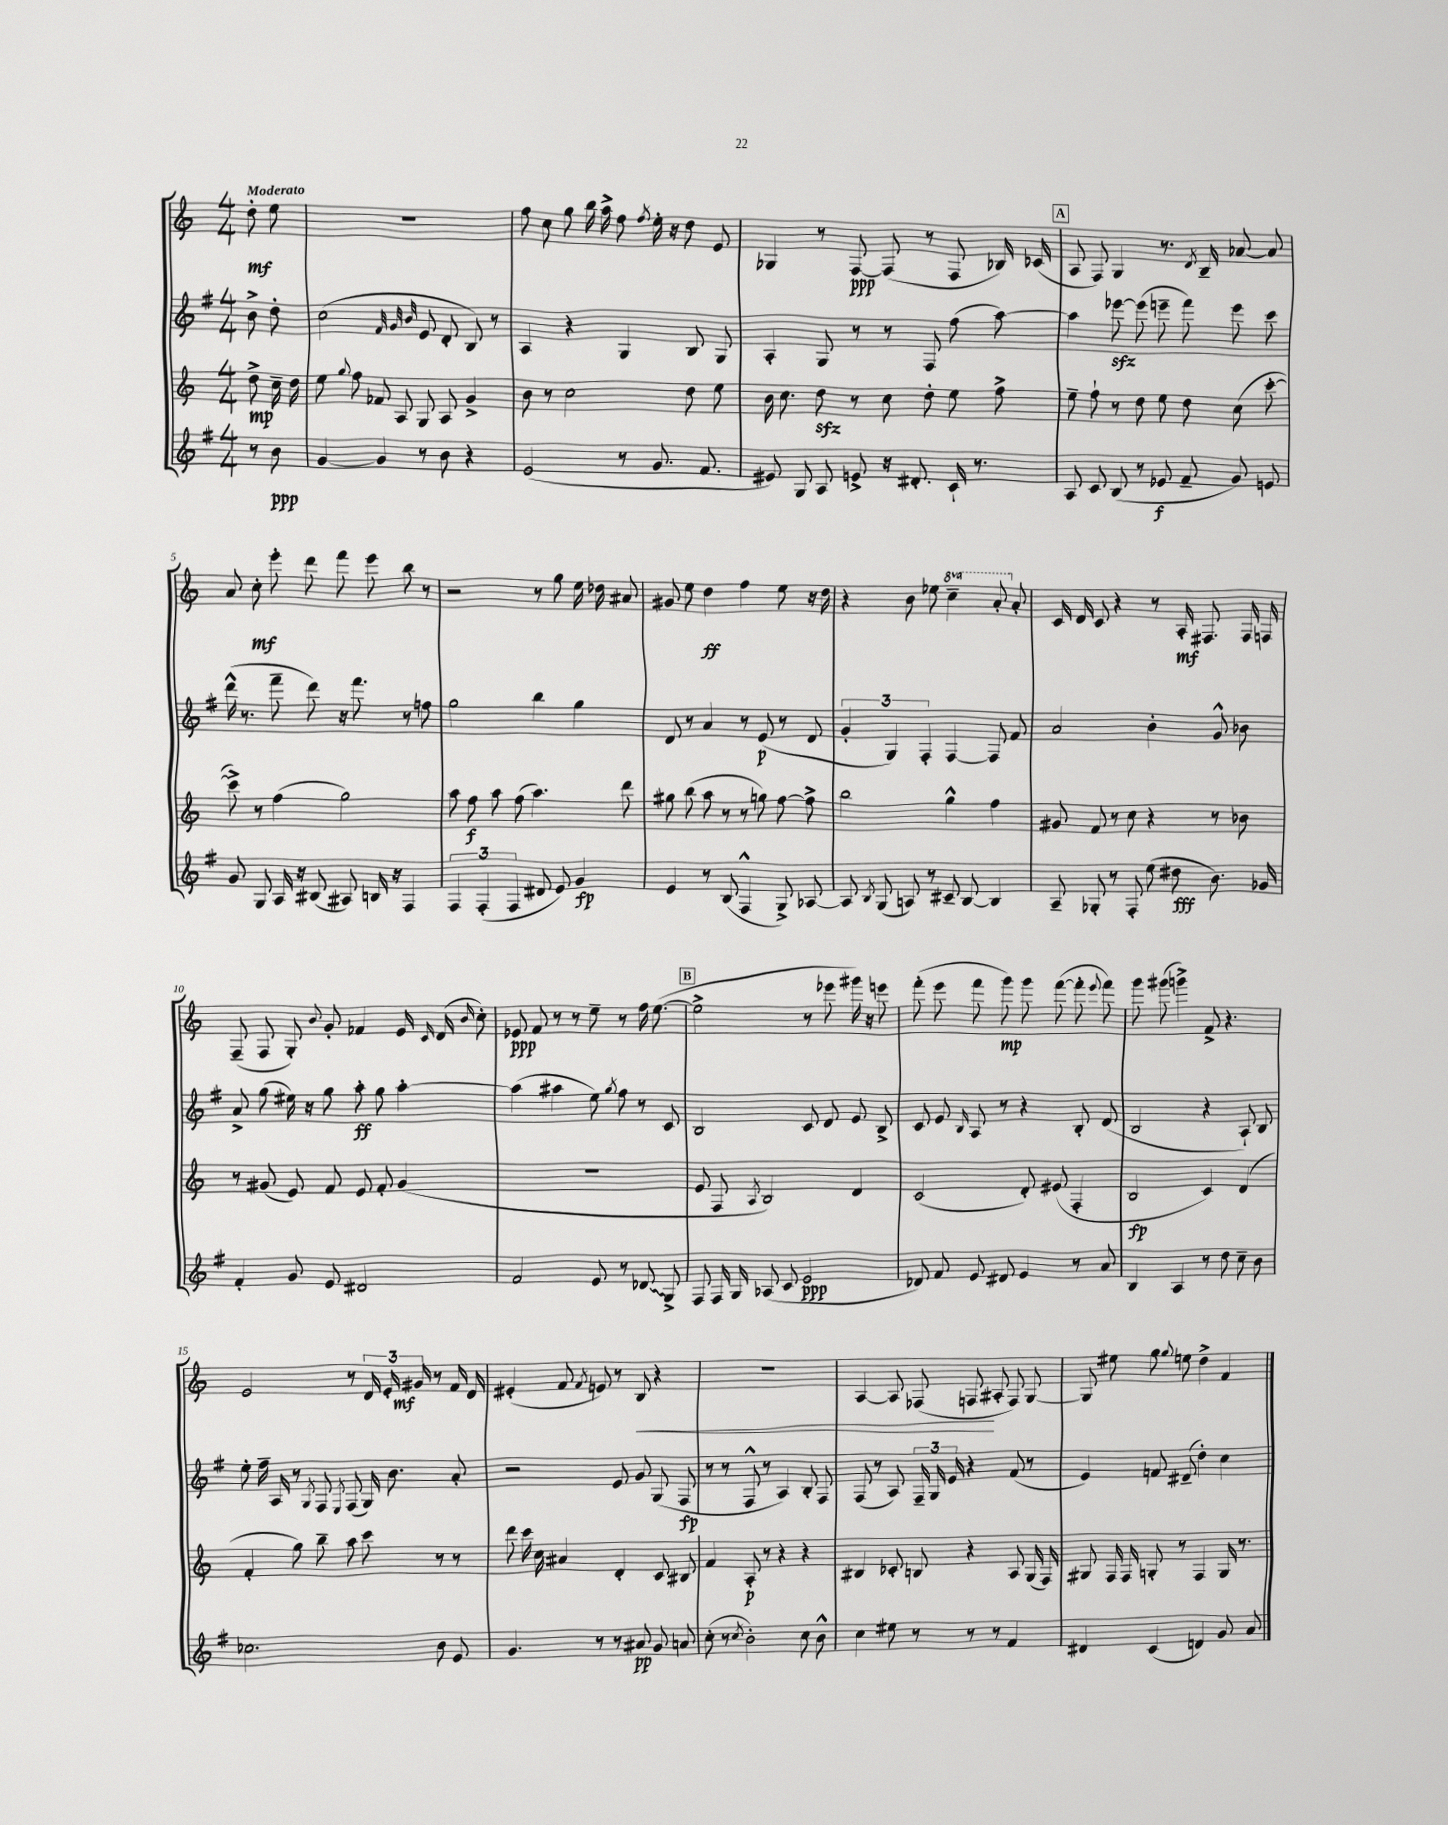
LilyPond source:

<<
\new StaffGroup <<
\new Staff = "s0" {
    \clef treble \key c \major \numericTimeSignature \time 4/4 \set Staff.ottavationMarkups = #ottavation-simple-ordinals \partial 4 \tempo "Moderato"
    \autoBeamOff d''8-.\mf e''8 |
    R1 |
    f''8 c''8 g''8 b''16 a''16-> f''8 \acciaccatura { f''8 } e''16-. r16 d''8 e'8 |
    ges4 r8 f8~\ppp f8( r8 f8 bes16) ces'16( |
    \mark \markup { \box "A" } a8 f8) g4 r8. \acciaccatura { d'8 } b16-- aes'8~ aes'8 |
    a'8 c''8-.\mf e'''8-. d'''8 f'''8 e'''8 b''8 r8 |
    r2 r8 g''8 e''16 des''16 ais'8 |
    gis'8 e''8 d''4\ff f''4 e''8 r16 d''16 |
    r4 b'8 ees''8 \ottava #1 c'''4-- a''8-. \ottava #0 a'8-. |
    c'16 d'16 c'8 r4 r8 a16-.\mf fis8. fis16 f16 |
    f8--( f8 g8-.) \appoggiatura { b'8 } g'8-. fes'4 e'16 \grace { c'16 } d'16( \grace { b'16 } c''8-.) |
    ees'8\ppp f'8 r8 r8 e''8-- r8 f''16 e''8.~( |
    \mark \markup { \box "B" } e''2-> r8 ees'''8 gis'''16) r16 e'''8 |
    f'''8-.( e'''8 f'''8 g'''8\mp) g'''8 f'''8~( f'''8-. \appoggiatura { e'''8 } f'''8) |
    g'''8 gis'''8( g'''4->) f'8-> r4. |
    e'2 r8 \tuplet 3/2 { d'16 e'16-. gis'16\mf } r8 f'16 d'16 |
    eis'4-.( f'8 \acciaccatura { f'8 } e'8) r8 b8\< r4 |
    R1 |
    a4~ a8 fes8( f8\! ais8-. f8) g8~ |
    g8 eis''8 g''8 \appoggiatura { g''8 } e''8 d''4-> f'4 \bar "|." |
}
\new Staff = "s1" {
    \clef treble \key g \major \numericTimeSignature \time 4/4 \partial 4
    \autoBeamOff b'8-> d''8-. |
    c''2( \grace { fis'32 g'32 b'32 } e'8 d'8-. b8) r8 |
    a4 r4 g4 b8 g8 |
    a4-. g8 r8 r8 fis8 fis''8( a''8~) |
    \mark \markup { \box "A" } a''4 ees'''8~\sfz ees'''8( e'''8-- fis'''8) e'''8 c'''8 |
    d'''16-^( r8. fis'''8-- d'''8) r16 fis'''8. r8 f''8 |
    g''2 b''4 g''4 |
    d'8 r8 a'4 r8 e'8\p( r8 d'8 |
    \tuplet 3/2 { g'4-. g4) fis4-. } fis4~ fis8 fis'8 |
    a'2 b'4-. g'8-^ bes'8 |
    a'8-> g''8( eis''16) r16 g''8 a''8-.\ff g''8 a''4~-. |
    a''4( ais''4 e''8) \acciaccatura { g''8 } fis''8 r8 c'8 |
    \mark \markup { \box "B" } b2 c'8 d'8 e'8 b8-> |
    c'8 e'8 \grace { b16 } a8 r8 r4 b8-. d'8( |
    b2 r4 a8-!) b8 |
    e''8-. fis''16-- a16 r8 \acciaccatura { g8 } fis8 \acciaccatura { e8 } fis8( g16) b'8. a'8-. |
    r2 e'8 g'8 g8( fis8\fp |
    r8 r8 fis8-^ r8 a4) b8-. fis8 |
    fis8( r8 a8) \tuplet 3/2 { fis16-- g16 e'16 } r4 fis'8( r8 |
    e'4) f'8 dis'8--( d''4-.) c''4 \bar "|." |
}
\new Staff = "s2" {
    \clef treble \key c \major \numericTimeSignature \time 4/4 \partial 4
    \autoBeamOff d''8->\mp c''16-- d''16 |
    e''8 \appoggiatura { g''8 } f''8 fes'8 a8 g8 a8 g'4-> |
    b'8 r8 c''2 d''8 e''8 |
    b'16 c''8. d''8\sfz r8 c''8 d''8-. e''8 f''8-> |
    \mark \markup { \box "A" } e''8-- f''8-! r8 d''8 e''8 d''8 c''8( c'''8~-. |
    c'''8->) r8 f''4( g''2) |
    a''8 f''8\f a''8 f''8( a''4.) d'''8 |
    gis''8 b''8( a''8 r8 r8 g''8) f''8~ f''8-> |
    b''2 g''4-^ f''4 |
    gis'8 f'8 r8 c''8 r4 r8 bes'8 |
    r8 gis'8( e'8) f'8 e'8 f'8-. gis'4( |
    R1 |
    \mark \markup { \box "B" } e'8 f8 \acciaccatura { a8 } b2) d'4 |
    c'2( d'8-.) eis'8( f4-. |
    b2\fp c'4) d'4( |
    f'4-. g''8) b''8-- a''8 c'''8 r8 r8 |
    d'''8 c'''16 c''16 ais'4 d'4-. c'8 bis8 |
    f'4 a8-.\p r8 r4 r4 |
    bis4 ces'8-. b8 r4 a8 g16( f16) |
    gis8 f16 f16 g8-. r8 f4 g16 r8. \bar "|." |
}
\new Staff = "s3" {
    \clef treble \key g \major \numericTimeSignature \time 4/4 \partial 4
    \autoBeamOff r8 b'8\ppp |
    g'4~ g'4 r8 b'8 r4 |
    e'2( r8 g'8. fis'8. |
    eis'8) g8 a8 e'8-> r16 dis'8.-. c'16-! r8. |
    \mark \markup { \box "A" } a8 c'8 b8( r8 ees'8\f fis'8-- g'8) e'8 |
    g'8 g8 a16 r16 bis8( ais8) b16 r16 fis4 |
    \tuplet 3/2 { fis4 fis4-.( fis4 } dis'8 e'8) g'4\fp |
    e'4 r8 b8( fis4-^ g8->) aes8~ |
    aes8 \acciaccatura { b8 } g8( a8) r8 cis'8-- b8~ b4 |
    a8-- ges8-. r8 fis8-. e''8( dis''8\fff b'8.) ges'16 |
    fis'4-. g'8 e'8 dis'2 |
    fis'2 e'8 r8 \once \override Glissando.style = #'zigzag des'8\glissando g8-> |
    \mark \markup { \box "B" } fis8 fis16 g16 aes8( c'8 e'2\ppp |
    des'8) fis'8 e'8 dis'8 e'4 r8 a'8 |
    b4 a4 r8 d''8 c''8-- b'8 |
    ces''2. b'8 e'8 |
    g'4. r8 r8 ais'8\pp g'8 a'8 |
    c''8-.( r8 \acciaccatura { c''8 } b'2-.) c''8 b'8-^ |
    c''4 eis''8 r8 r8 r8 fis'4 |
    dis'4 c'4( d'4) g'8 a'8 \bar "|." |
}
>>
>>
